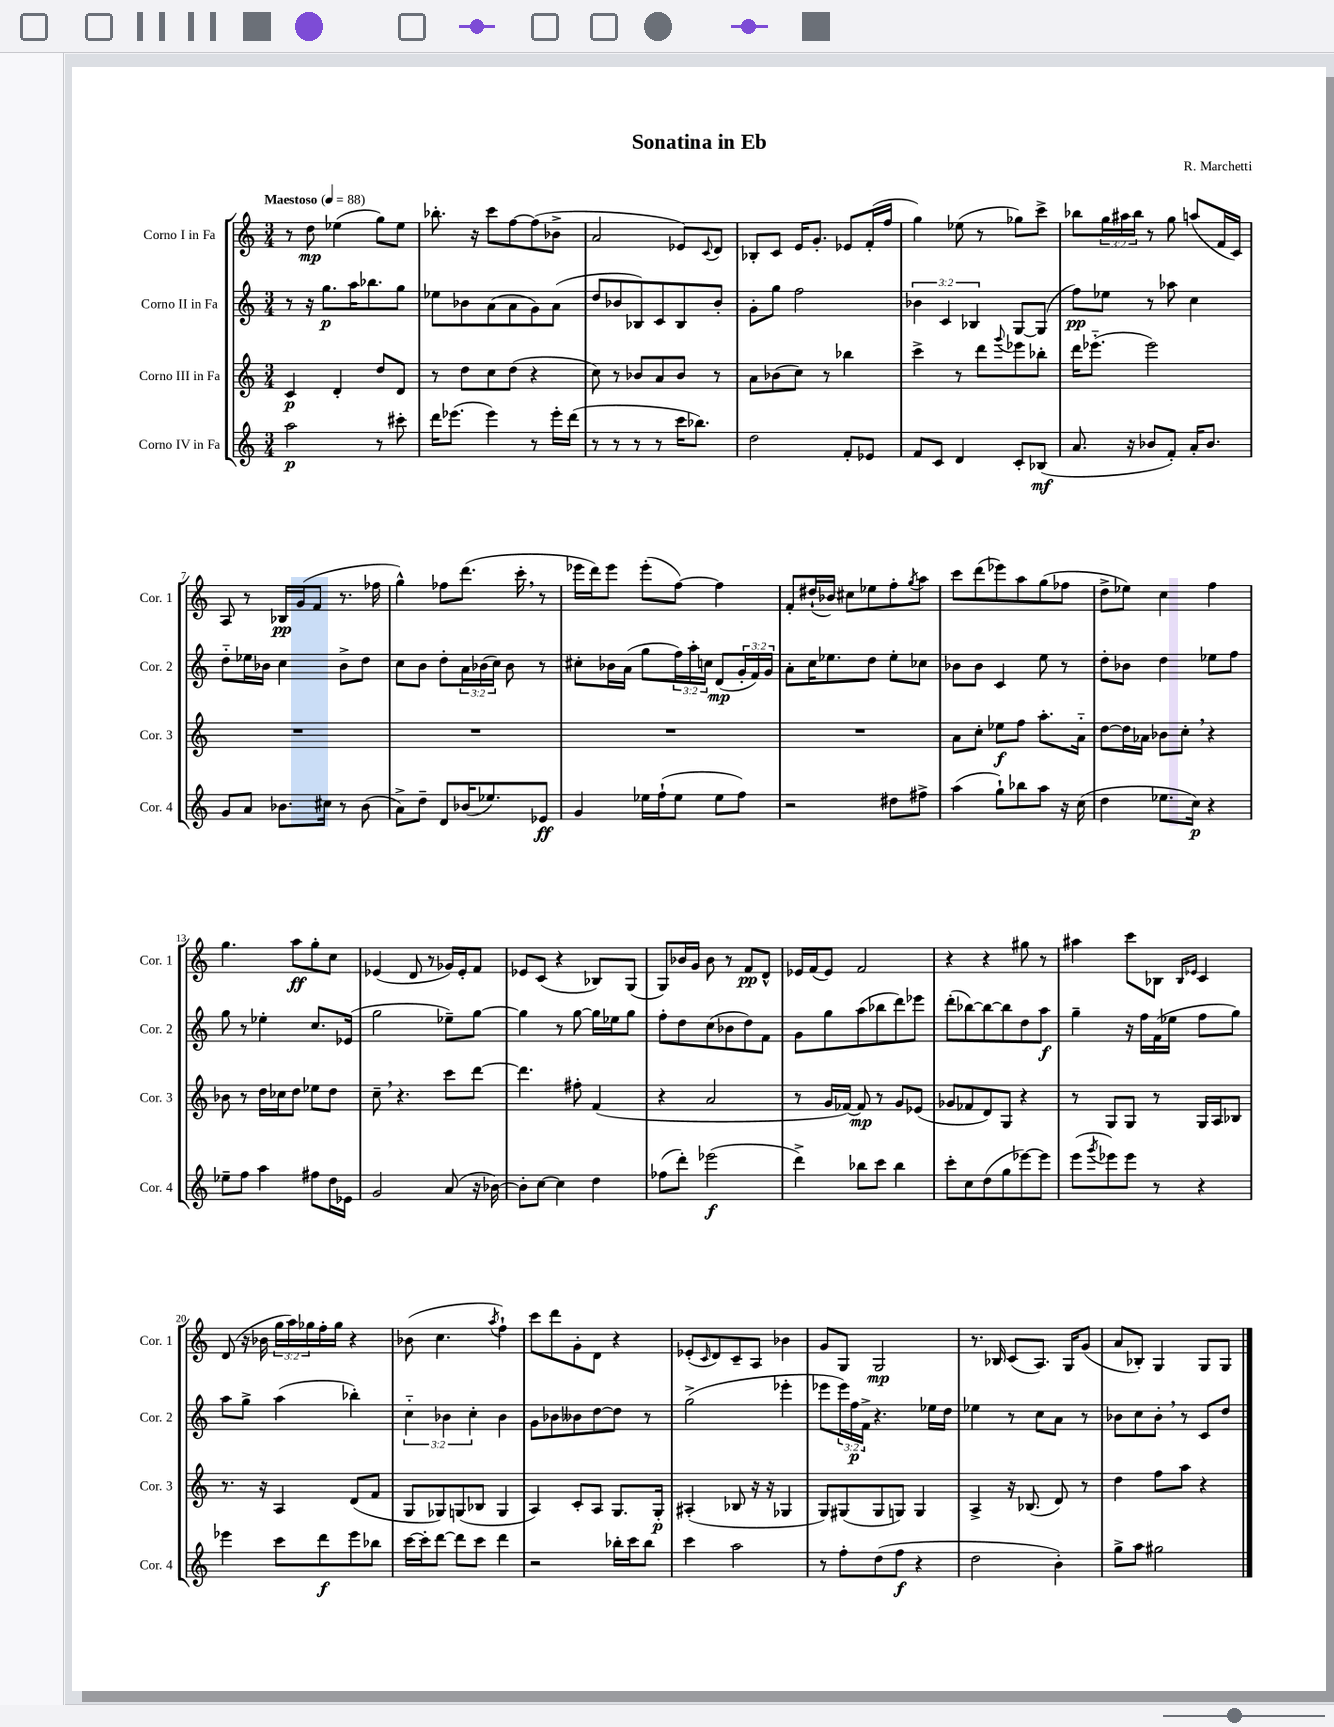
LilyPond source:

\header { title = "Sonatina in Eb" composer = "R. Marchetti" }
<<
\new StaffGroup <<
\new Staff = "s0" \with { instrumentName = "Corno I in Fa" shortInstrumentName = "Cor. 1" } {
    \clef treble \key c \major \numericTimeSignature \time 3/4 \override Staff.TupletNumber.text = #tuplet-number::calc-fraction-text \tempo "Maestoso" 4 = 88
    r8 d''8\mp ees''4( g''8) ees''8 |
    bes''8.-. r16 c'''8 f''8~ f''8( bes'8-> |
    a'2 ees'8) \appoggiatura { c'8 } d'8 |
    bes8-. c'8 e'16 g'8.-. ees'8 f'16-.( f''16 |
    g''4) ees''8( r8 ges''8) c'''8-> |
    bes''8 \tuplet 3/2 { g''16 ais''16 bes''16 } r8 g''8 a''8( f'16 c'16) |
    a8 r8 bes16\pp g'16( f'8 r8. fes''16 |
    g''4-^) fes''8 d'''8.( c'''16-. \breathe r8 |
    ees'''16 d'''16) ees'''8 ees'''8-.( f''8~) f''4 |
    f'8-. dis''16-!( bes'16) cis''8 ees''8 f''8-. \acciaccatura { g''8 } a''8 |
    c'''8 d'''8( ees'''8) a''8 g''8( fes''8 |
    d''8-> ees''8) c''4 f''4 |
    g''4. a''8\ff g''8-. c''8 |
    ees'4( d'8 r8 ges'16) ees'16-. f'8 |
    ees'8 c'8( r4 bes8) g8( |
    g8) bes'16 g'16 bes'8 r8 f'8\pp d'8-^ |
    ees'16 f'16( ees'8) f'2 |
    r4 r4 gis''8 r8 |
    ais''4 c'''8 bes8 \grace { bes16 ees'16 } c'4 |
    d'8( r16 bes'16 \tuplet 3/2 { g''16 a''16) ges''16 } f''16-. ges''16 r4 |
    bes'8( c''4. \acciaccatura { a''8 } f''4-!) |
    c'''8 d'''8 g'8-. d'8 r4 |
    ees'8-.( \grace { c'16 } d'8) c'8-- a8 bes'4 |
    g'8 g8 g2\mp |
    r8. bes16 c'8( a8.) g16 g'8( |
    a'8 bes8-.) g4 g8 g8 \bar "|." |
}
\new Staff = "s1" \with { instrumentName = "Corno II in Fa" shortInstrumentName = "Cor. 2" } {
    \clef treble \key c \major \numericTimeSignature \time 3/4 \override Staff.TupletNumber.text = #tuplet-number::calc-fraction-text
    r8 r16 g''8.\p a''16 bes''8. g''8 |
    ees''8 bes'8 a'8( a'8 g'8) a'8( |
    d''8 bes'8 bes8) c'8 bes8 bes'8-. |
    g'8-. g''8 f''2 |
    \tuplet 3/2 { bes'4 c'4 bes4 } g8~ g8( |
    f''8\pp) ees''8 r8 aes''8 c''4 |
    d''8-_ ees''16 bes'16 c''4 bes'8-> d''8 |
    c''8 b'8 d''8-. \tuplet 3/2 { a'16 bes'16( c''16) } bes'8 r8 |
    cis''8-. bes'16 a'16( g''8 \tuplet 3/2 { f''16) a''16-. c''16 } d'8\mp( \tuplet 3/2 { g'16-. f'16) g'16 } |
    a'8-. c''16 ees''8. d''8 ees''8-. ces''8 |
    bes'8 bes'8 c'4 e''8 r8 |
    d''8-. bes'8 d''4 ees''8 f''8 |
    g''8 r8 ees''4-. c''8. ees'16( |
    g''2 ees''8--) g''8~ |
    g''4 r8 g''8~ g''16 ees''16 g''8 |
    f''8-. d''8 c''8( bes'8 d''8) f'8 |
    g'8 g''8 a''8( bes''8 d'''8) ees'''8 |
    d'''8-.( bes''8~) bes''8~ bes''8 d''8 a''8\f |
    g''4-- r16 f''16 f'16( ees''16 f''8 g''8) |
    a''8 g''8-> a''4( bes''4-.) |
    \tuplet 3/2 { c''4-_ bes'4 c''4-. } bes'4 |
    g'8 bes'8 beses'8 d''8~ d''8 r8 |
    g''2->( ees'''4-. |
    ees'''8 \tuplet 3/2 { ees'''16) f''16\p f'16-> } r4. ees''16 d''16 |
    ees''4 r8 c''8 a'8 r8 |
    bes'8 c''8 bes'8-. \breathe r8 c'8 d''8 \bar "|." |
}
\new Staff = "s2" \with { instrumentName = "Corno III in Fa" shortInstrumentName = "Cor. 3" } {
    \clef treble \key c \major \numericTimeSignature \time 3/4
    c'4\p d'4-. d''8 d'8 |
    r8 d''8 c''8 d''8( r4 |
    c''8) r8 bes'8 a'8 bes'8 r8 |
    a'8 bes'8( c''8) r8 bes''4 |
    c'''4-> r8 d'''8 \appoggiatura { g'''8 } ees'''8 bes''8-. |
    d'''16 ees'''8.-_( ees'''2) |
    R2. |
    R2. |
    R2. |
    R2. |
    a'8 c''8-. ees''8\f f''8 a''8.-. a'16-_ |
    d''8~ d''16 aes'16 bes'8 c''8-. \breathe r4 |
    bes'8 r8 d''16 ces''16 d''8 ees''8 d''8 |
    c''8-- \breathe r4. c'''8 d'''8~ |
    d'''4. fis''8-. f'4( |
    r4 a'2 |
    r8 g'16 fes'16~) fes'8\mp r8 g'8 ees'8( |
    ges'8 fes'8 d'8) g8 r4 |
    r8 g8 g8 r8 g16 a16 bes8 |
    r8. r16 a4 d'8( f'8 |
    g8 ges8) g8( bes8 g4 |
    a4) c'8-. a8 g8. g16-.\p |
    ais4-.( bes8 r16 r16 ges4 |
    g8) gis8( gis8 g8) g4 |
    a4-> r16 bes8.( d'8) r8 |
    d''4 f''8 a''8 r4 \bar "|." |
}
\new Staff = "s3" \with { instrumentName = "Corno IV in Fa" shortInstrumentName = "Cor. 4" } {
    \clef treble \key c \major \numericTimeSignature \time 3/4
    a''2\p r8 cis'''8-. |
    d'''16 ees'''8.( ees'''4) r8 ees'''16-. d'''16( |
    r8 r8 r8 r8 c'''16 bes''8.) |
    d''2 f'8-. ees'8 |
    f'8 c'8 d'4 c'8-. bes8\mf( |
    a'8. r16 bes'8 f'8-.) a'16-. bes'8. |
    g'8 a'8 bes'8. cis''16 r8 bes'8( |
    a'8->) d''8-- d'8 bes'16( ees''8.) ees'8\ff |
    g'4 ees''16 f''16-!( ees''8 ees''8 f''8) |
    r2 dis''8 fis''8-> |
    a''4( g''8-!) bes''8 a''8 r16 c''16( |
    d''4 ees''8. c''16\p) r4 |
    ees''8-- f''8 a''4 fis''8 d''16 ees'16 |
    g'2 a'8( r16 bes'16~) |
    bes'8-. c''8~ c''4 d''4 |
    fes''8( d'''8-.) ees'''2\f( |
    d'''4->) bes''8 c'''8 bes''4 |
    c'''8-. c''8 d''8( g''8 ees'''8~) ees'''8 |
    e'''8( \acciaccatura { g'''8 } ees'''8) ees'''8 r8 r4 |
    ees'''4 c'''8 d'''8\f ees'''8 bes''8 |
    c'''16~ c'''16-. d'''8~ d'''8 c'''8 d'''4 |
    r2 bes''16-. c'''16 bes''8 |
    c'''4 a''2 |
    r8 f''8-. d''8( f''8\f r4 |
    d''2 b'4-.) |
    g''8-> a''8 gis''2 \bar "|." |
}
>>
>>
